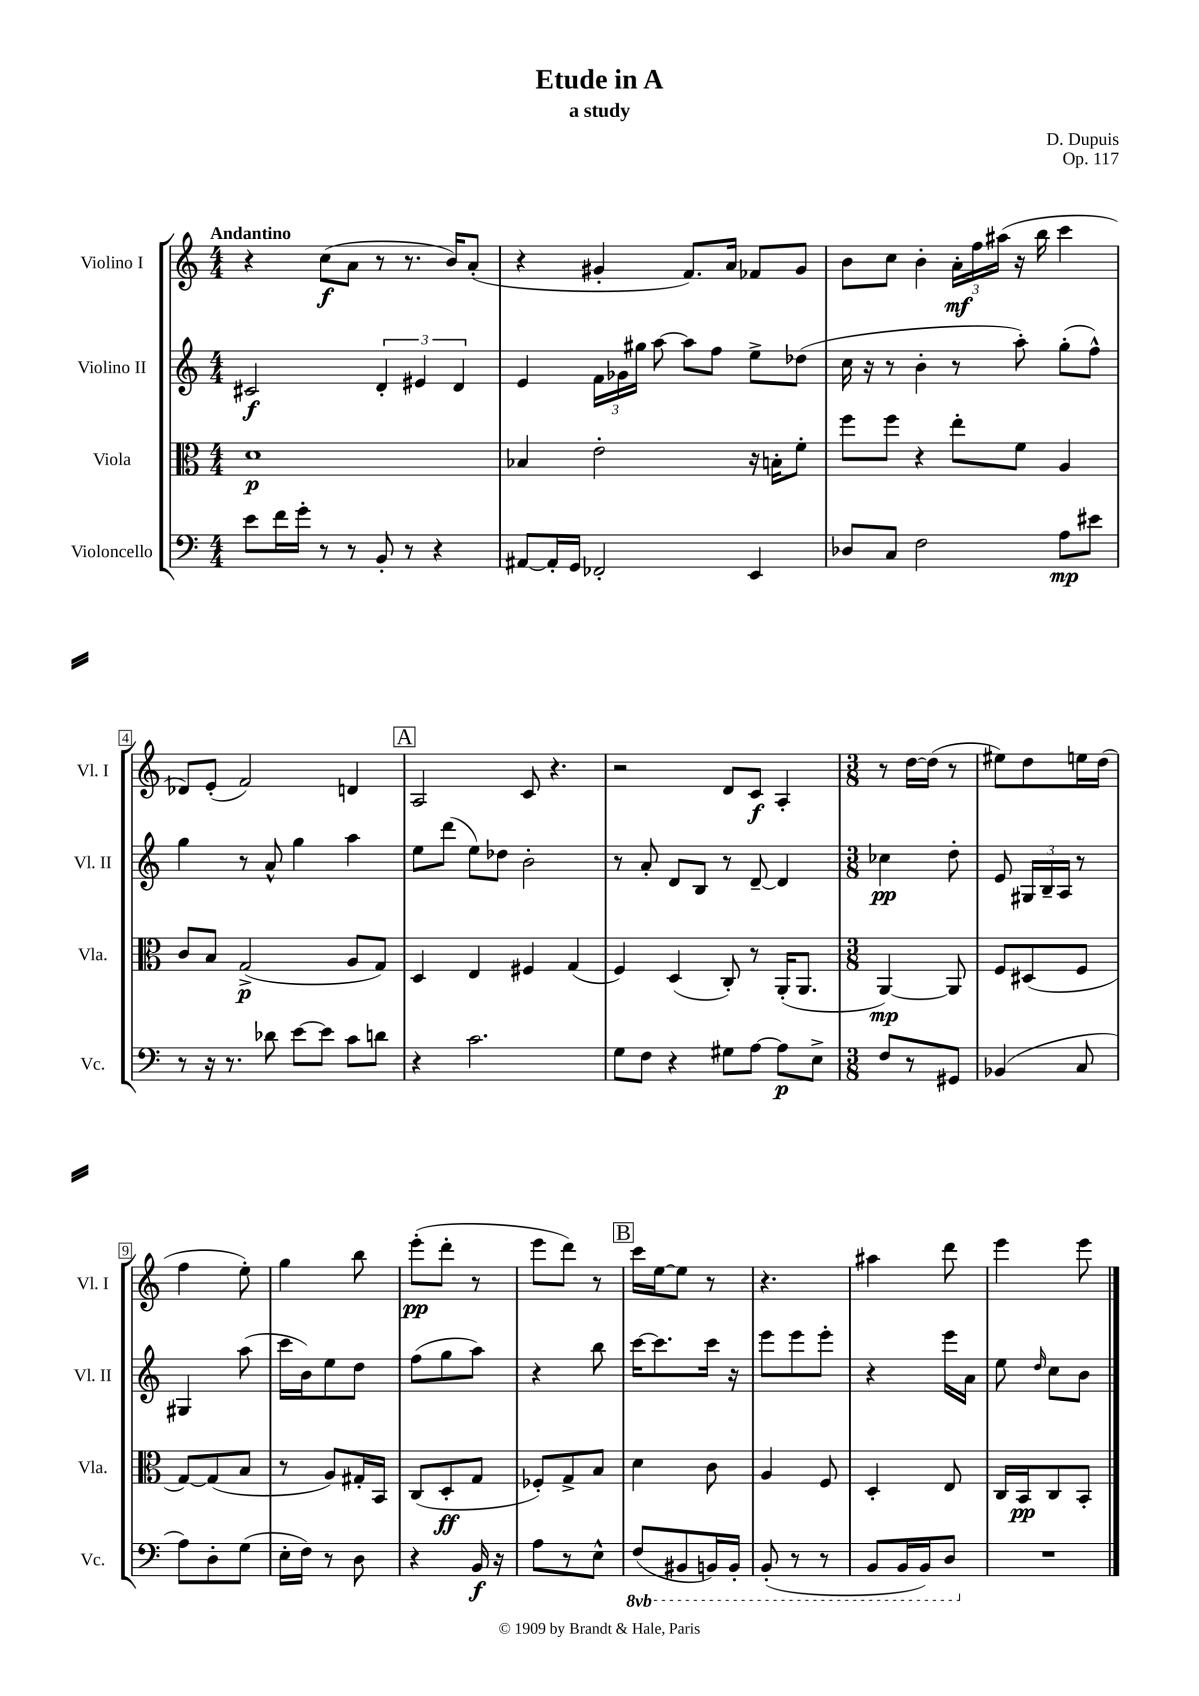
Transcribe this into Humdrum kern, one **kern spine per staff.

**kern	**kern	**kern	**kern
*staff4	*staff3	*staff2	*staff1
*clefF4	*clefC3	*clefG2	*clefG2
*k[]	*k[]	*k[]	*k[]
*M4/4	*M4/4	*M4/4	*M4/4
8e	1d	2c#	4r
16f	.	.	.
16g'	.	.	.
8r	.	.	(8cc
8r	.	.	8a
8BB'	.	6d'	8r
8r	.	.	8.r
.	.	6e#	.
4r	.	.	.
.	.	.	16b)
.	.	6d	.
.	.	.	(8a'
=	=	=	=
[8AA#	4B-	4e	4r
16AA#']	.	.	.
16GG	.	.	.
2FF-'	2e'	24f	4g#'
.	.	24g-	.
.	.	24gg#	.
.	.	[8aa	.
.	.	8aa]	8.f)
.	.	8ff	.
.	.	.	16a
4EE	16r	8ee^	8f-
.	16B'	.	.
.	8f'	(8dd-	8g#
=	=	=	=
8D-	8ff	16cc	8b
.	.	16r	.
8C	8ff	8r	8cc
2F	4r	4b'	4b'
.	8ee'	8r	24a'
.	.	.	24ff
.	.	.	(24aa#
.	8f	8aa')	16r
.	.	.	16bb
8A	4A	(8gg'	4ccc
8e#	.	8ff^^)	.
=	=	=	=
8r	8c	4gg	8d-)
16r	8B	.	(8e'
8.r	.	.	.
.	(2G^	8r	2f)
8d-	.	8a^^	.
[8e	.	4gg	.
8e]	.	.	.
8c	8A	4aa	4d
8d	8G)	.	.
=	=	=	=
4r	4D	8ee	2A
.	.	(8ddd	.
2.c	4E	8ee)	.
.	.	8dd-	.
.	4F#	2b'	8c
.	.	.	4.r
.	(4G	.	.
=	=	=	=
8G	4F)	8r	2r
8F	.	8a'	.
4r	(4D	8d	.
.	.	8B	.
8G#	8C')	8r	8d
[8A	8r	[8d~	8c
8A]	(16AA'	4d]	4A'
.	8.AA	.	.
8E^	.	.	.
=	=	=	=
*M3/8	*M3/8	*M3/8	*M3/8
8F	[4AA)	4cc-	8r
8r	.	.	[16dd
.	.	.	(16dd]
8GG#	8AA]	8dd'	8r
=	=	=	=
(4BB-	8F	8e	8ee#)
.	(8D#	24G#	8dd
.	.	24B~	.
.	.	24A	.
8C	8F	8r	16ee
.	.	.	(16dd
=	=	=	=
8A)	[8G)	4G#	4ff
8D'	(8G]	.	.
(8G	8B	(8aa	8ee')
=	=	=	=
16E'	8r	16ccc	4gg
16F)	.	16b)	.
8r	8A)	8ee	.
8D	16G#'	8dd	8bb
.	16BB	.	.
=	=	=	=
4r	(8C	(8ff	(8eee'
.	8D'	8gg	8ddd'
16BB	8G	8aa)	8r
16r	.	.	.
=	=	=	=
8A	8F-')	4r	8eee
8r	8G^	.	8ddd)
8E^^	8B	8bb	8r
=	=	=	=
(8FF	4d	[16ccc	16ccc
.	.	8.ccc]	[16ee
8BBB#	.	.	8ee]
16BBB)	8c	16ccc	8r
16BBB'	.	16r	.
=	=	=	=
(8BBB'	4A	8eee	4.r
8r	.	8eee	.
8r	8F	8eee'	.
=	=	=	=
8BBB	4D'	4r	4aa#
16BBB	.	.	.
16BBB)	.	.	.
8DD	8E	16eee	8ddd
.	.	16a	.
=	=	=	=
4.r	16C	8ee	4eee
.	16BB	.	.
.	.	16qqdd	.
.	8C	8cc	.
.	8BB'	8b	8eee
==	==	==	==
*-	*-	*-	*-
